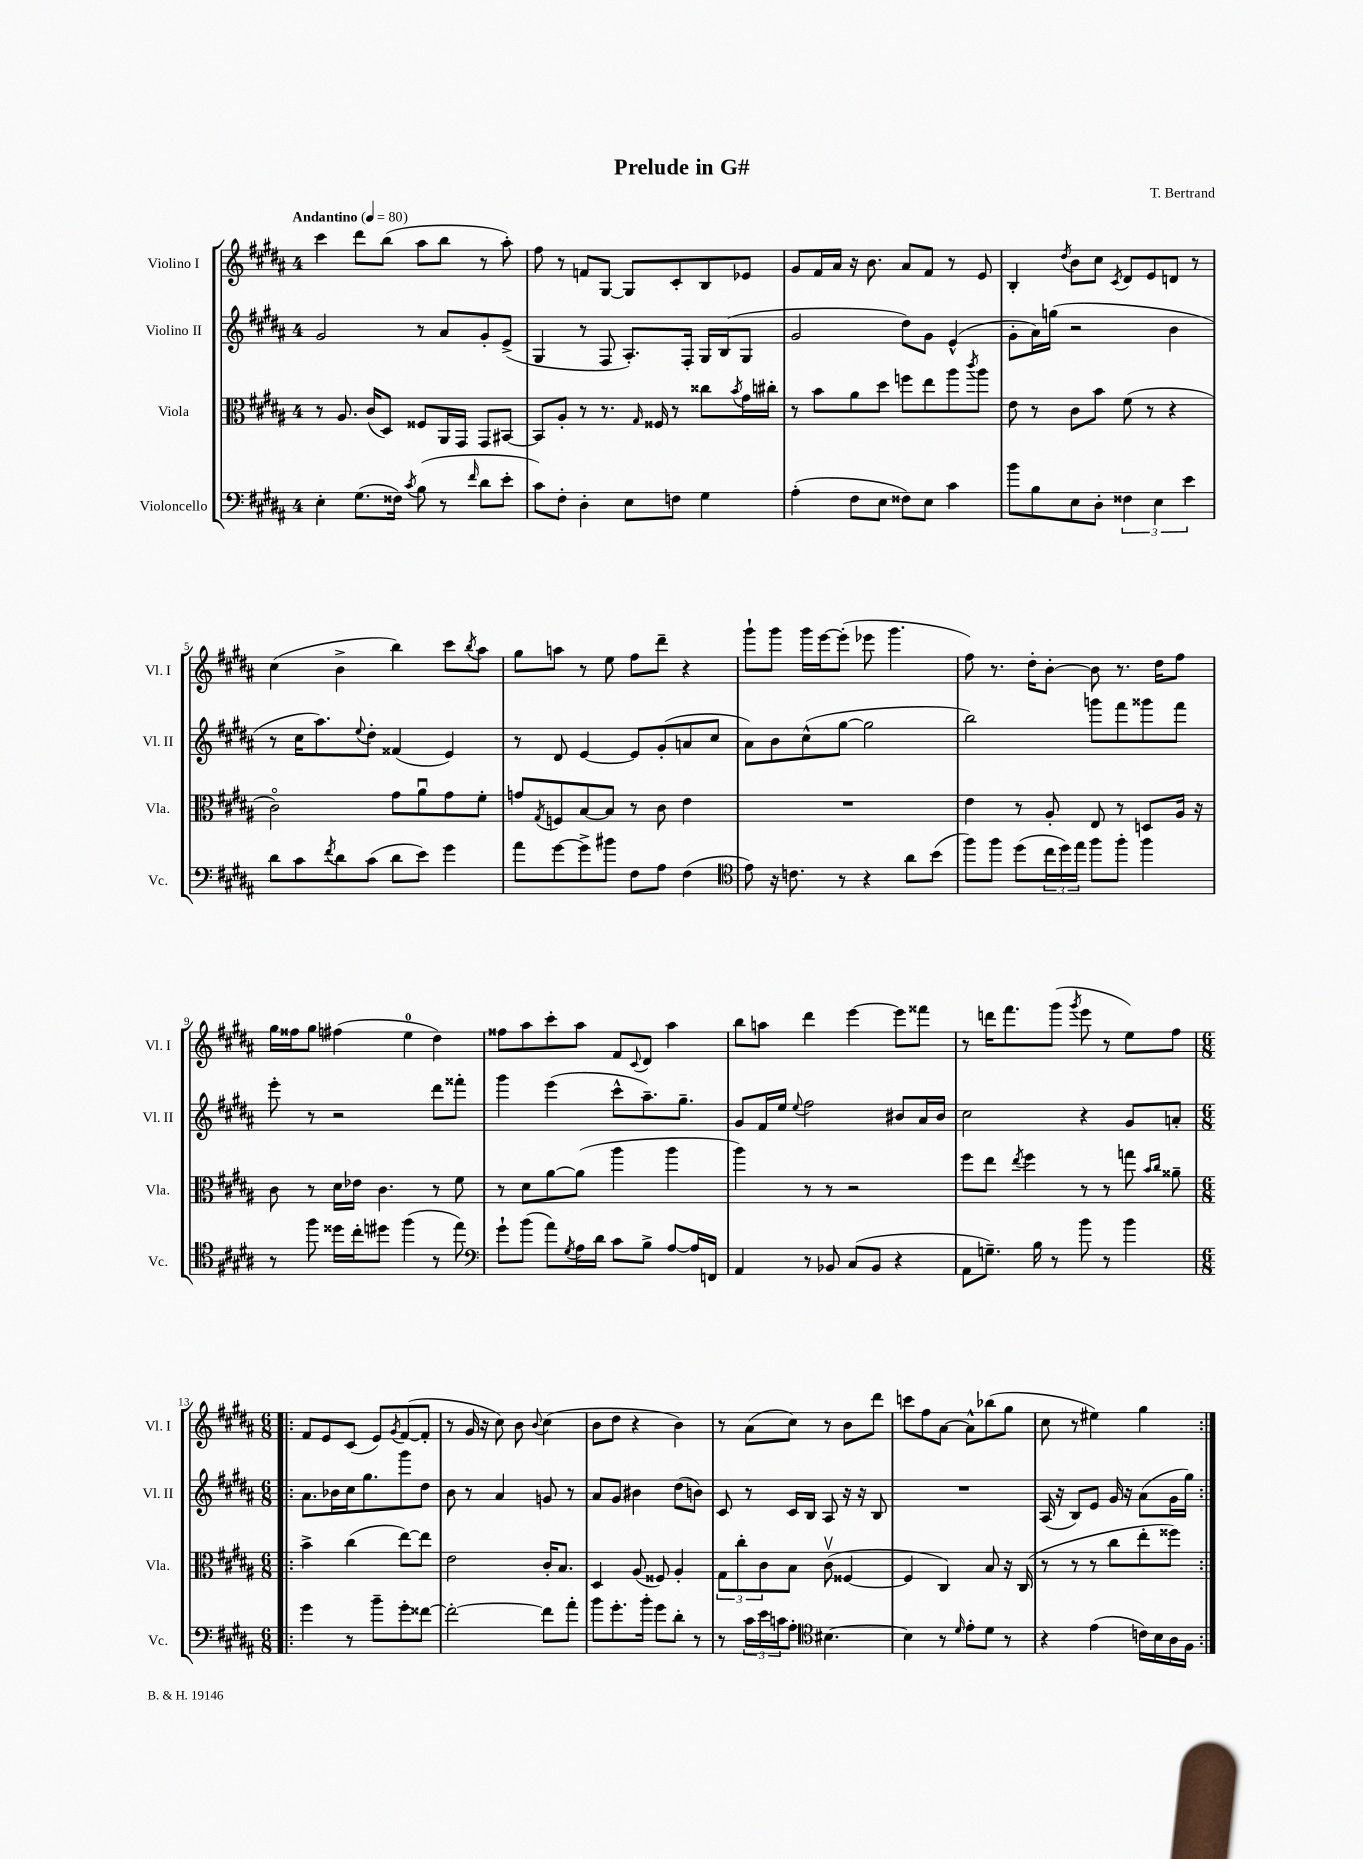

**kern	**kern	**kern	**kern
*staff4	*staff3	*staff2	*staff1
*clefF4	*clefC3	*clefG2	*clefG2
*k[f#c#g#d#a#]	*k[f#c#g#d#a#]	*k[f#c#g#d#a#]	*k[f#c#g#d#a#]
*M4/4	*M4/4	*M4/4	*M4/4
*MM80	*MM80	*MM80	*MM80
4E'	8r	2g#	4ccc#
.	8.A#	.	.
(8.G#	.	.	8ddd#
.	(16c#	.	.
.	8D#)	.	(8bb
16F##)	.	.	.
8qc#	.	.	.
(8B	8F##	8r	8aa#
8r	16AA#	8a#	8bb
.	16GG#	.	.
16qqf#	.	.	.
8d#	8GG#	8g#'	8r
8e'	[8BB#	(8e^	8aa#')
=	=	=	=
8c#)	8BB#]	4G#	8ff#
8F#'	8A#'	.	8r
4D#'	8r	8r	8f
.	8.r	8F#	[8G#
8E	.	8.A#')	8G#]
.	16qqG#	.	.
.	16F##	.	.
8F	8r	.	8c#'
.	.	16F#'	.
4G#	8cc##	16G#	8B
.	.	(16B	.
.	8qb	.	.
.	16g#	8G#	8e-
.	16cc#'	.	.
=	=	=	=
(4A#'	8r	2g#	8g#
.	8b	.	16f#
.	.	.	16a#
8F#	8a#	.	16r
.	.	.	8.b
8E	8dd#	.	.
8F##)	8ff	8dd#)	8a#
8E	8ee	8g#	8f#
4c#	8aa#	(4e^^	8r
.	8qccc#	.	.
.	8aa#	.	8e
=	=	=	=
8b	8e	8g#'	4B'
8B	8r	16a#)	.
.	.	(16gg	.
.	.	.	8qdd#
8E	8c#	2r	8b
8D#'	8b	.	8cc#
.	.	.	8qc#
6F##	(8f#	.	8d#
.	8r	.	8e
6E	.	.	.
.	4r	4b	8d
6e	.	.	.
.	.	.	8r
=	=	=	=
8d#	2c#o)	8r	(4cc#
8c#	.	16cc#	.
.	.	8.aa#)	.
8qf#	.	.	.
8d#	.	.	4b^
.	.	8qqee	.
(8c#	.	8dd#'	.
8d#	8g#	(4f##	4bb)
8e)	8a#u	.	.
4g#	8g#	4e)	8ccc#
.	.	.	8qbb
.	8f#'	.	8aa#
=	=	=	=
8a#	8g	8r	8gg#
.	8qG#	.	.
[8g#	8F	8d#	8aa
8g#^]	[8B	[4e	8r
8b#	8B]	.	8ee
8F#	8r	8e]	8ff#
8A#	8c#	(8g#'	8ddd#~
(4F#	4e	8a	4r
.	.	8cc#	.
=	=	=	=
*clefC4	*	*	*
8e)	1r	8a#)	8ggg#`
16r	.	8b	8ggg#
8.c	.	.	.
.	.	(8cc#^^	16ggg#
.	.	.	[16eee
8r	.	[8gg#	(8eee']
4r	.	2gg#]	8eee-
.	.	.	4.ggg#
8a#	.	.	.
(8b	.	.	.
=	=	=	=
8ff#)	4e	2bb)	8ff#)
8ff#	.	.	8.r
(8dd#	8r	.	.
.	.	.	16dd#'
24cc#	8A#'	.	[8b'
24dd#)	.	.	.
24ee	.	.	.
8ff#	8E	8ggg	8b]
8ff#'	8r	8fff#	8.r
4ff#	8D	8ggg##	.
.	.	.	16dd#
.	16A#	8fff#	8ff#
.	16r	.	.
=	=	=	=
8r	8c#	8eee'	16gg#
.	.	.	16ff##
8ff#	8r	8r	8gg#
16dd##	16d#	2r	(4ff#
16cc#'	16e-	.	.
8dd#	4.c#	.	.
(4ff#	.	.	4ee
8r	8r	8ddd#	4dd#)
8ee)	8f#	8fff##'	.
=	=	=	=
*clefF4	*	*	*
8g#`	8r	4ggg#	8ff##
(8b	8d#	.	8aa#
8a#)	[8a#	(4eee	8ccc#'
8qG#	.	.	.
16A#	(8a#]	.	8aa#
16d#	.	.	.
8c#	4aa#	8ccc#^^	8f#
.	.	.	8qqc#
8B^	.	8.aa#~)	8d#
[8A#	4aa#	.	4aa#
.	.	8.gg#~	.
16A#]	.	.	.
16FF	.	.	.
=	=	=	=
4AA#	4aa#)	8g#	8bb
.	.	16f#	8aa
.	.	16ee	.
.	.	8qqee	.
8r	8r	2ff#	4ddd#
8BB-	8r	.	.
(8C#	2r	.	[4eee
8BB-	.	.	.
4r	.	8b#	8eee]
.	.	16a#	8fff##
.	.	16b#	.
=	=	=	=
8AA#	8ff#	2cc#	8r
8.G~)	8ee	.	16ddd
.	.	.	8.fff#
.	8qee	.	.
.	4ff#	.	.
16B	.	.	.
8r	.	.	(8ggg#
.	.	.	8qggg#
8b	8r	4r	8eee
8r	8r	.	8r
4b	8gg	8g#	8ee)
.	16qqb	.	.
.	16qqcc#	.	.
.	8a##~	8a'	8ff#
=!|:	=!|:	=!|:	=!|:
*M6/8	*M6/8	*M6/8	*M6/8
4g#	4b^	8.a#	8f#
.	.	.	8e
.	.	16b-	.
8r	(4cc#	16cc#	(8c#
.	.	8.gg#	.
8b~	.	.	8e)
.	.	.	8qg#
8g#'	[8ee)	8ggg#	([8f#
[8f##	8ee]	8dd#	8f#']
=	=	=	=
2f##'_	2e	8b	8r
.	.	8r	16g#
.	.	.	16r
.	.	4a#	8cc#)
.	.	.	8b
.	.	.	8qqb
8f##]	16c#'	8g	(4cc#
.	8.B	.	.
8a#'	.	8r	.
=	=	=	=
8b	4D#	8a#	8b
8.g#'	.	8g#	8dd#
.	(8A#	4b#	4r
16b'	.	.	.
8g#	8F##)	.	.
8d#'	4A#'	(8dd#	4b)
8r	.	8b)	.
=	=	=	=
8r	12G#	8c#	8r
.	12cc#'	.	.
24c#	.	8r	(8a#
24e	12c#	.	.
24c	.	.	.
8A#'	8B	16c#	8cc#)
.	.	16B	.
*clefC4	*	*	*
[4.B#	(8c#v	8A#	8r
.	[4F##	16r	8b
.	.	16r	.
.	.	8B	8ddd#
=	=	=	=
4B#]	4F##]	2.r	8ccc
.	.	.	8ff#
8r	4C#)	.	[8a#
16qqd#	.	.	.
8e'	.	.	8a#^^]
8d#	8B	.	(8bb-
8r	16r	.	8gg#
.	(16C#	.	.
=	=	=	=
4r	8r	(16A#	8cc#
.	.	16r	.
.	8r	8B)	8r
(4e	8r	8e	4ee#)
.	8cc#	16g#	.
.	.	16r	.
16c)	8ee'	(8a#	4gg#
16B	.	.	.
16A#	8ff##)	16g#	.
16F#	.	16gg#)	.
==:|!	==:|!	==:|!	==:|!
*-	*-	*-	*-
